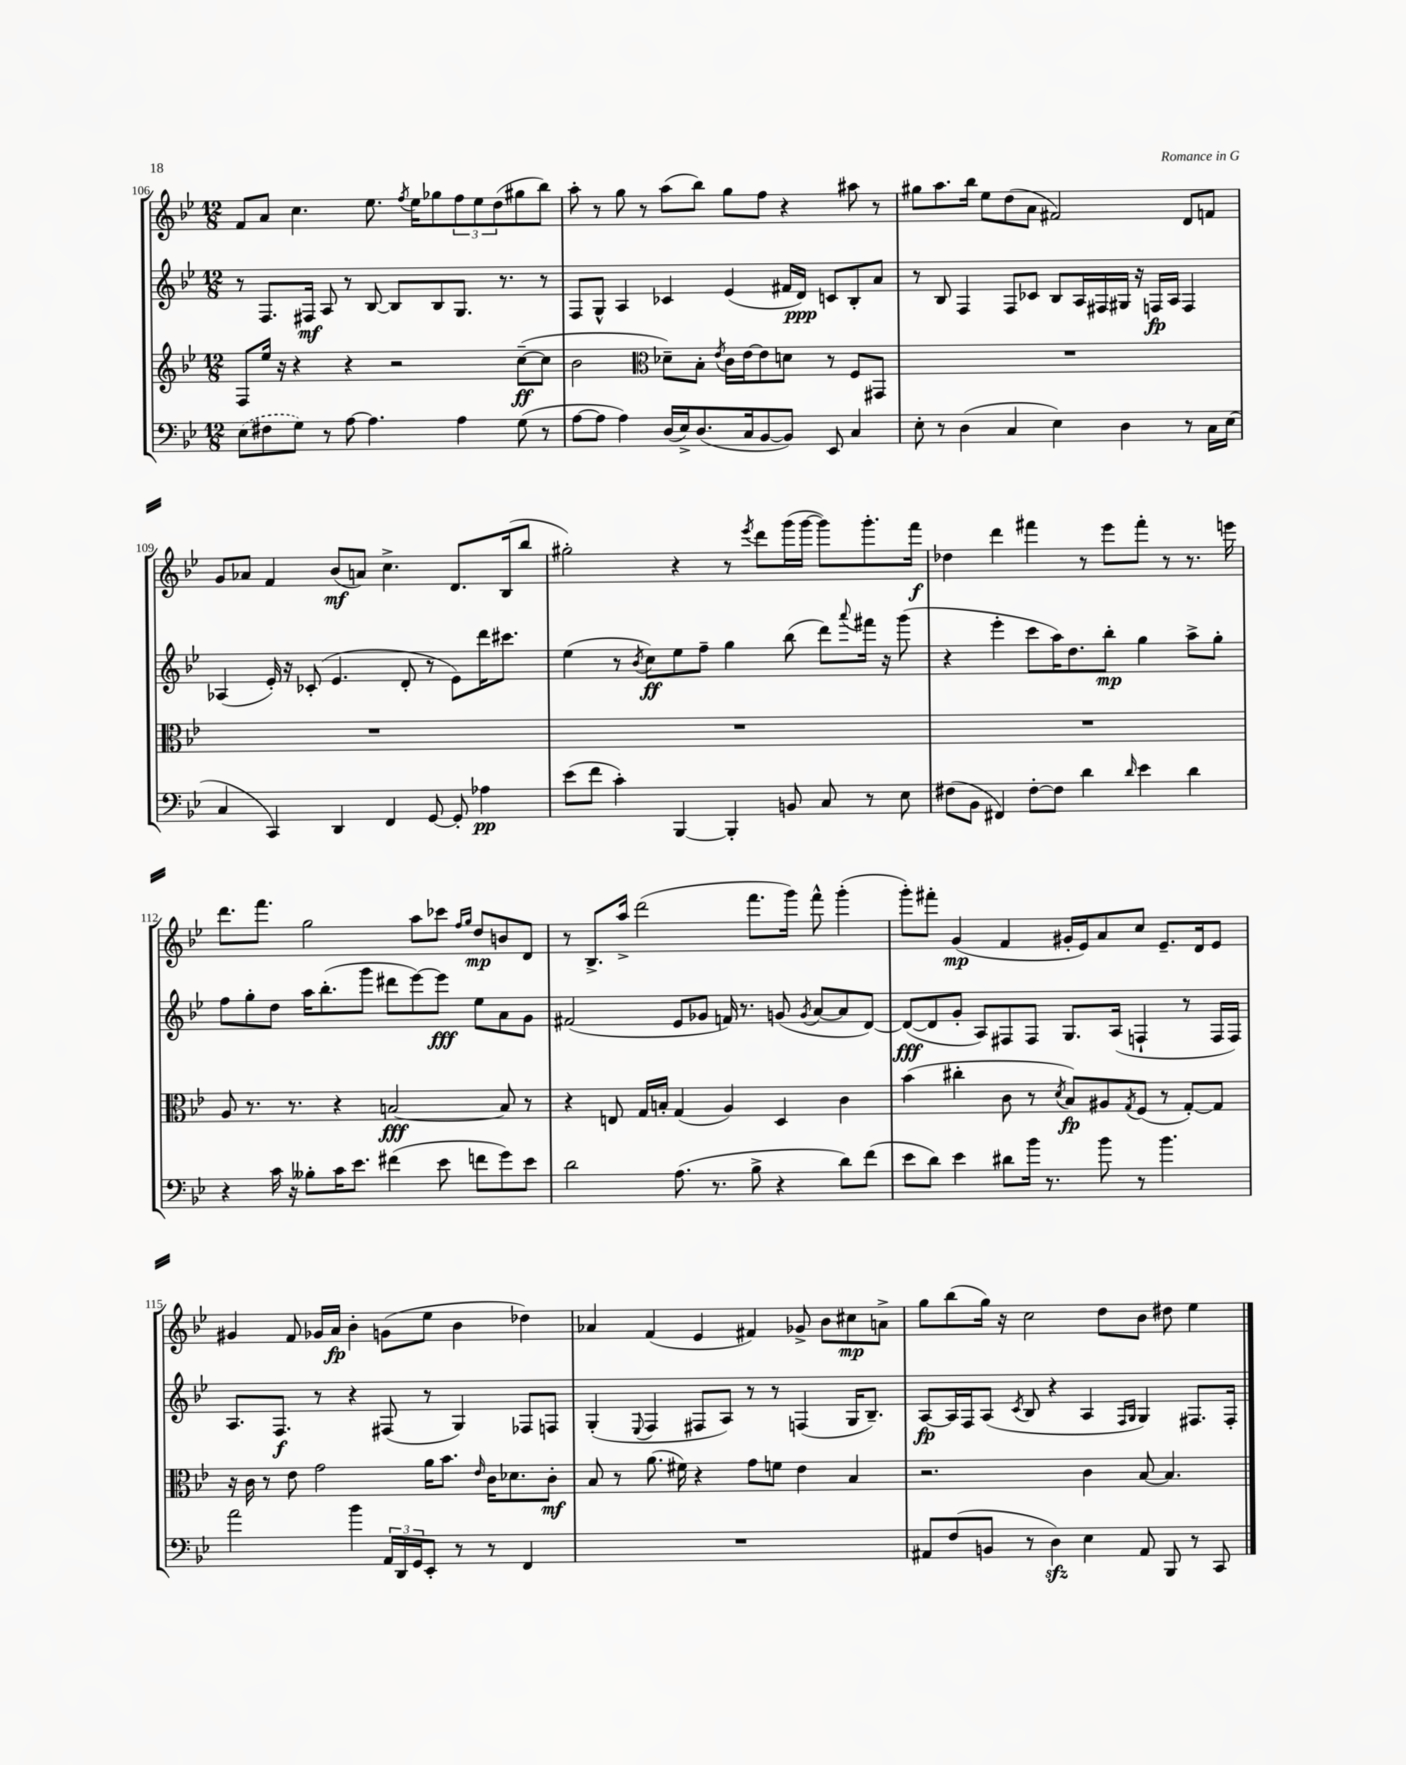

**kern	**kern	**kern	**kern
*staff4	*staff3	*staff2	*staff1
*clefF4	*clefG2	*clefG2	*clefG2
*k[b-e-]	*k[b-e-]	*k[b-e-]	*k[b-e-]
*M12/8	*M12/8	*M12/8	*M12/8
(8E-\L	8F/L	8r	8f/L
8F#\	16ee-/Jk	8.F/L	8a/J
.	16r	.	.
8G\J)	4r	.	4.cc\
.	.	16F#/Jk	.
8r	.	8A/	.
[8A\	4r	8r	.
4.A\]	.	[8B-/	8.ee-\
.	2r	8B-/]L	.
.	.	.	8qff/
.	.	.	16ee-\LK
.	.	8B-/	8gg-\
4A\	.	8.G/J	12ff\
.	.	.	12ee-\
.	.	.	(12dd\
.	.	8.r	.
(8G\	([8cc~\L	.	8gg#\
8r	8cc\]J	8r	8bb-\J)
=	=	=	=
[8A\L	2b-\	8F/L	8aa'\
8A\]J	.	8G^^/J	8r
4A\)	.	4A/	8gg\
.	.	.	8r
*	*clefC3	*	*
(16D/LL	8d-~\L)	4c-/	(8aa\L
16E-^/J)	.	.	.
(8.D/	8B-'\J	.	8bb-\J)
.	8qe-/	.	.
.	16c\LL	(4e-/	8gg\L
16C/k	[16e-\J	.	.
[8BB-/	8e-\]	.	8ff\J
8BB-/]J)	8d\J	16f#/LL	4r
.	.	16d/JJ)	.
8EE-/	8r	8c/L	.
4C/	8F/L	8B-'/	8aa#\
.	8GG#/J	8a/J	8r
=	=	=	=
8E-'\	1.r	8r	8gg#\L
8r	.	8B-/	8.aa\
(4D\	.	4F/	.
.	.	.	16bb-\Jk
.	.	.	8ee-\L
4C/	.	8F/L	(8dd\
.	.	8c-/J	8a\J
4E-\)	.	8B-/L	2f#/)
.	.	16A/L	.
.	.	16F#/	.
4D\	.	16G#/JJ	.
.	.	16r	.
.	.	16F/LL	.
.	.	16A/JJ	.
8r	.	4F/	8d/L
16C\LL	.	.	8f/J
(16E-\JJ	.	.	.
=	=	=	=
4C/	1.r	(4A-/	8g/L
.	.	.	8a-/J
4CC/)	.	16e-'/)	4f/
.	.	16r	.
.	.	(8c-'/	.
4DD/	.	4.e-/	(8b-/L
.	.	.	8a/J)
4FF/	.	.	4.cc^\
.	.	8d'/	.
[8GG/	.	8r	.
8GG'/]	.	8e-\L)	8.d/L
4A-\	.	16ddd\K	.
.	.	8.ccc#\J	(16B-/k
.	.	.	8bb-/J
=	=	=	=
(8e-\L	1.r	(4ee-\	2gg#'\)
8f\J	.	.	.
4c'\)	.	8r	.
.	.	8qb-/	.
.	.	8cc\L)	.
[4BBB-/	.	8ee-\	4r
.	.	8ff~\J	.
4BBB-'/]	.	4gg\	8r
.	.	.	8qeee-/
.	.	.	8ddd\L
8BB/	.	(8bb-\	(16ggg\L
.	.	.	[16ggg\JJ
8C/	.	8ddd\L)	8ggg\]L)
.	.	8qqaaa/	.
8r	.	16fff#\Jk	8.ggg'\
.	.	16r	.
8E-\	.	(8ggg\	.
.	.	.	16fff\Jk
=	=	=	=
(8F#\L	1.r	4r	4dd-\
8BB-\J	.	.	.
4FF#/)	.	4eee-'\	4ddd\
[8F#'\L	.	8ccc\L	4fff#\
8F#\]J	.	16aa\K)	.
.	.	8.dd\	.
4d\	.	.	8r
.	.	8bb-'\J	8eee-\L
16qqd/	.	.	.
4e-\	.	4gg\	8fff#'\J
.	.	.	8r
4d\	.	8aa^\L	8.r
.	.	8gg'\J	.
.	.	.	16eee\
=	=	=	=
4r	8A/	8ff\L	8.ddd\L
.	8.r	8gg'\	.
.	.	.	8.fff\J
16c\	.	8dd\J	.
16r	8.r	.	.
8B--'\L	.	16aa\LK	2gg\
.	.	(8.bb-'\	.
16c\K	4r	.	.
8.e-\J	.	.	.
.	.	8ggg\J	.
(4f#\	[2B/	8ddd#\L	.
.	.	[8eee-\)	8aa\L
8e-\	.	8eee-\]J	8ccc-\J
.	.	.	16qqff/LL
.	.	.	16qqgg/JJ
8f\L	.	8ee-\L	8dd/L
8g\)	8B/]	8a\	8b/
8e-\J	8r	8g\J	8d/J
=	=	=	=
2d\	4r	(2f#/	8r
.	.	.	8.B-^/L
.	8E/	.	.
.	.	.	16aa^/Jk
.	16G/LL	.	(2ddd\
.	16B'/JJ	.	.
(8.A\	(4G/	8e-/L	.
.	.	8g-/J	.
8.r	.	.	.
.	4A/)	16f/)	.
.	.	8.r	.
8B-^\	.	.	8.fff\L
4r	4D/	(8g/	.
.	.	.	16ggg\Jk)
.	.	8qg/	.
.	.	[8a/L	8fff^^\
8d\L)	4c\	8a/]	(4ggg'\
(8f\J	.	[8d/J)	.
=	=	=	=
8e-\L	(4b-\	(8d/_L	8ggg'\L)
8d\J)	.	8d/]	8fff#'\J
4e-\	4cc#'\	8g'/J	(4g/
.	.	8A/L)	.
8d#\L	8c\	8F#/	4f/
16b-\Jk	8r	8F#/J	.
8.r	.	.	.
.	8qd/	.	.
.	8B-/L)	8.G/L	16g#'/LL
.	.	.	16e-/J)
8b-\	8A#/	.	8a/
.	.	(16A/Jk	.
.	8qG/	.	.
8r	(8F/J	4F`/	8cc/J
4.b-\	8r	.	8.e-~/L
.	[8G'/L)	8r	.
.	.	.	16d/k
.	8G/]J	16F/LL	8e-/J
.	.	16F/JJ)	.
=	=	=	=
2a\	16r	8.A/L	4g#/
.	16c\	.	.
.	8r	.	.
.	.	8.F/J	.
.	8e-\	.	8f/
.	2g\	8r	16g-/LL
.	.	.	16a/JJ
4b-\	.	4r	4b-'\
24AA/LL	.	(8F#/	(8g\L
24DD/	.	.	.
24GG/J	.	.	.
8EE-'/J	16a\LK	8r	8ee-\J
.	8.b-\J	.	.
8r	.	4G/)	4b-\
.	16qqe-/	.	.
8r	16c\LK	.	.
.	8.d-\	.	.
4FF/	.	8F-/L	4dd-\)
.	8c'\J	8F/J	.
=	=	=	=
1.r	8B-/	(4G'/	4a-/
.	8r	.	.
.	.	8qqE-/	.
.	(8.a\	4F/	(4f/
.	16f#\)	.	.
.	4r	8F#/L	4e-/
.	.	8A/J)	.
.	8g\L	8r	4f#/)
.	8f\J	8r	.
.	4e-\	(4F/	8g-^/
.	.	.	8b-\L
.	4B-/	16G/LK	8cc#\
.	.	8.B-~/J)	.
.	.	.	8a^\J
=	=	=	=
8AA#/L	2.r	[8A/L	8gg\L
(8F/	.	16A/]L	(8bb-\
.	.	16F/J	.
8BB/J	.	(8A/J	16gg\Jk)
.	.	.	16r
.	.	8qc/	.
8r	.	8B-/	2cc\
4D\)	.	4r	.
4E-\	4c\	4A/	.
.	.	.	8dd\L
.	.	16qqF/LL	.
.	.	16qqG/JJ	.
8AA#/	[8B-/	4G/)	8b-\J
8BBB-/	4.B-/]	.	8dd#\
8r	.	8.F#/L	4ee-\
8CC/	.	.	.
.	.	16F#'/Jk	.
==	==	==	==
*-	*-	*-	*-
